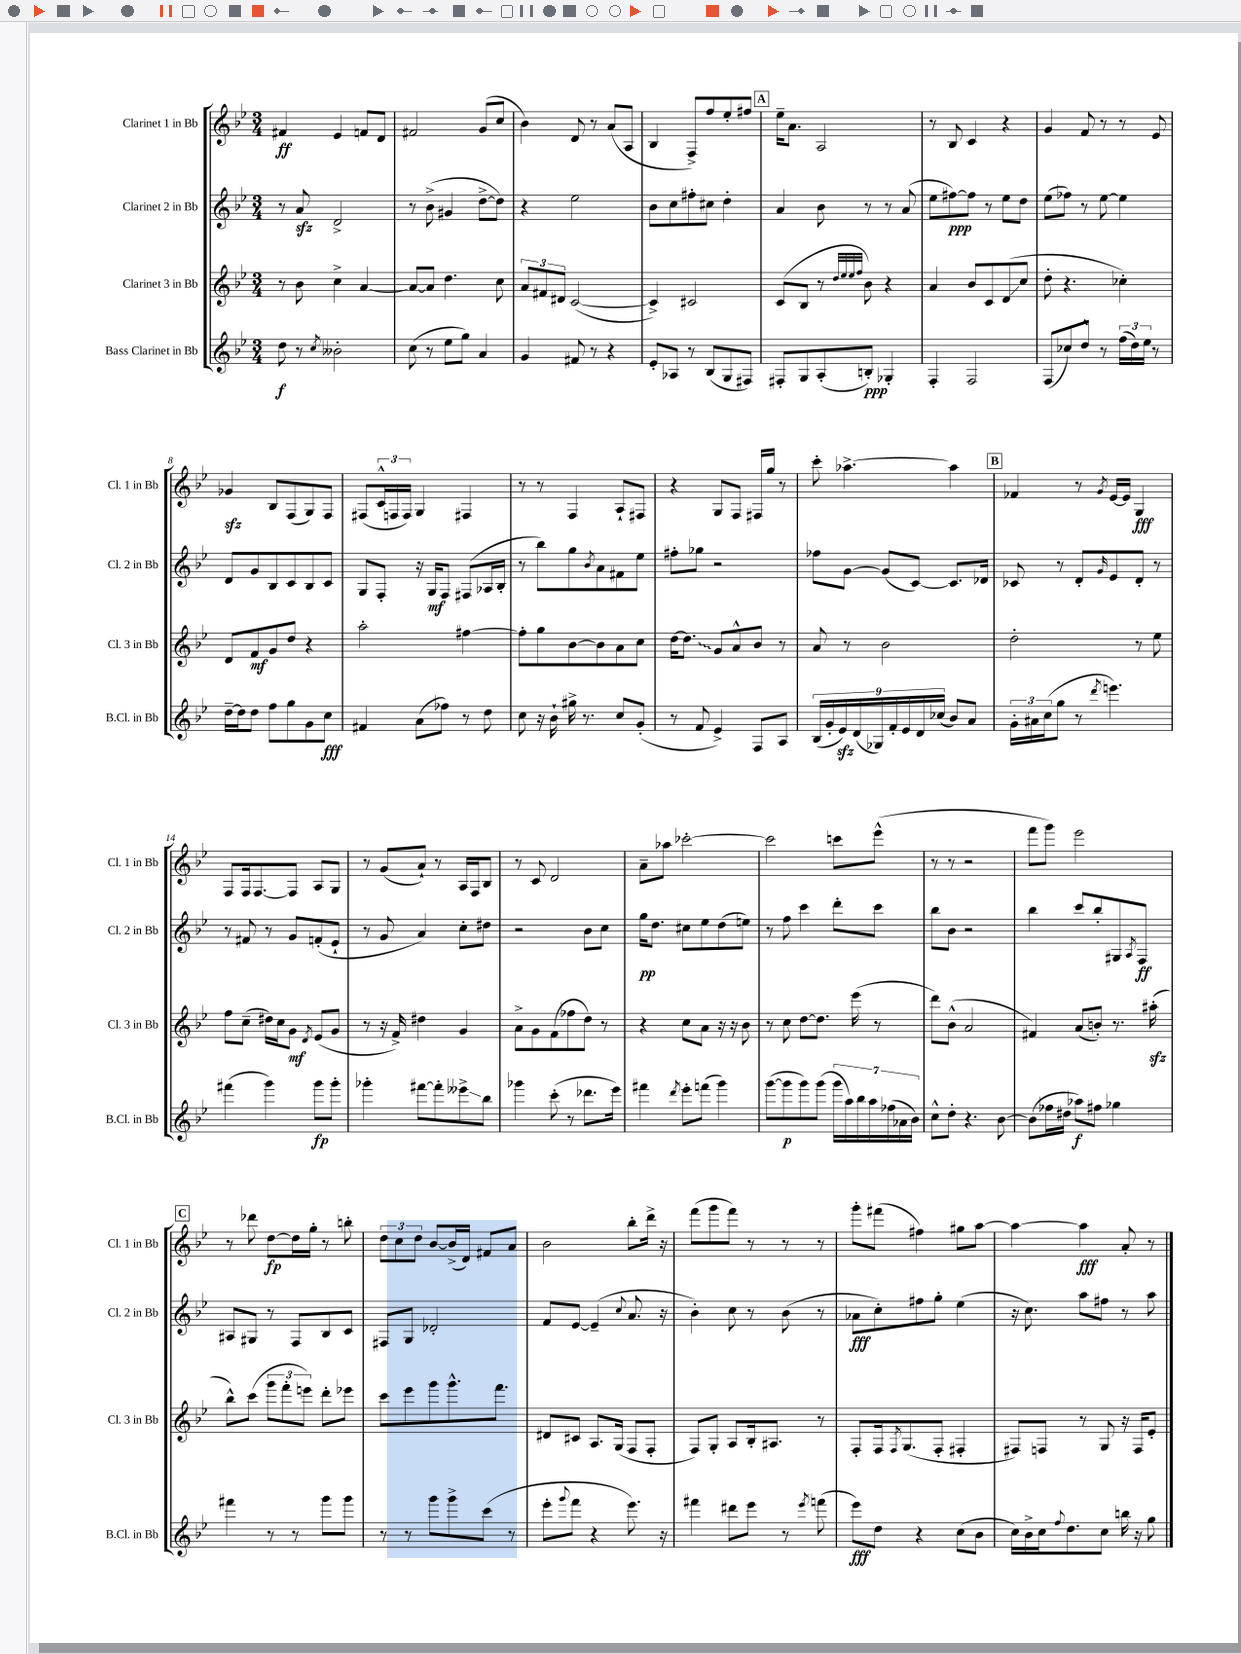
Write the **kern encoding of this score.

**kern	**kern	**kern	**kern
*staff4	*staff3	*staff2	*staff1
*clefG2	*clefG2	*clefG2	*clefG2
*k[b-e-]	*k[b-e-]	*k[b-e-]	*k[b-e-]
*M3/4	*M3/4	*M3/4	*M3/4
8dd	8r	8r	4f#
8r	8b-	8a	.
8qcc	.	.	.
2b--'	4cc^	2d^	4e-
.	[4a	.	8f
.	.	.	8d
=	=	=	=
(8cc	8a_	8r	2f#
8r	8a]	(8b-^	.
8ee-	4.dd	4g#	.
8gg)	.	.	.
4a	.	[8dd^	(8g
.	8cc	8dd])	8cc
=	=	=	=
4g	12a	4r	4b-)
.	12f#	.	.
.	12d#	.	.
8f#	([2c	2ee-	8d
8r	.	.	8r
4r	.	.	(8a
.	.	.	8A
=	=	=	=
8e-'	4c^])	8b-	4B-
8A-	.	8cc	.
8r	2c#	8ff#'	8F^)
(8B-	.	8cc#	8ff
8G	.	4dd'	8ee-'
8F#)	.	.	8ff#
=	=	=	=
8F#'	(8c	4a	16ee-~
.	.	.	8.a
8G	8B-	.	.
(8A'	8r	8b-	2A
.	32qqdd	.	.
.	32qqee-	.	.
.	32qqee-	.	.
.	32qqff	.	.
8B')	8b-)	8r	.
4G-'	4r	8r	.
.	.	(8a	.
=	=	=	=
4F'	4a	8ee-	8r
.	.	[8ff#)	8B-
2F	8b-	8ff#]	4c
.	8c	8r	.
.	(8d	8ee-	4r
.	8cc	8dd	.
=	=	=	=
(8F	8dd'	(8ee-	4g
8cc-)	4.r	8ff-)	.
8dd^^	.	8r	8f
8r	.	[8ee-	8r
(24ff	4cc-')	4ee-]	8r
24dd)	.	.	.
24ee-	.	.	.
8r	.	.	8e-
=	=	=	=
[16dd~	8d	8d	4g-
16dd]	.	.	.
8dd	8f	8g	.
8ff	8g	8B-	8B-
8gg	8dd	8c	(8F
8g	4r	8B-	8G)
8cc	.	8c	8F
=	=	=	=
4f#	2aa'	8G	(8F#
.	.	8F'	24c^^
.	.	.	24F
.	.	.	24F)
(8a	.	16r	4G
.	.	16G	.
8ff-)	.	8F	.
8r	[4ff#	(8F#	4F#
8dd	.	16A-	.
.	.	16B-'	.
=	=	=	=
8cc	8ff#']	8r	8r
16r	8gg	8bb-)	8r
16b-`	.	.	.
16gg#^	[8b-	8gg	4F
8.r	.	.	.
.	.	8qb-	.
.	8b-]	8a	.
8cc	8a	8f#	8A`
(8g'	8cc	8ee-	8F#
=	=	=	=
8r	[16dd	8ff#'	4r
.	8.dd]	.	.
8f	.	8gg-	.
4e-^)	8g	2r	8G
.	8a^^	.	8F
8F	8b-	.	16F#
.	.	.	16gg
8A	8r	.	8r
=	=	=	=
(18B-	8a	8ff-	8ccc'
18g'	.	.	.
18e-)	.	.	.
.	8r	[8g	[4.aa-^
(18d	.	.	.
18G-)	.	.	.
.	2b-	(8g]	.
18f'	.	.	.
18e-	.	.	.
.	.	[8c)	.
18d	.	.	.
(18cc-	.	.	.
8b-)	.	8.c]	4aa-]
8a	.	.	.
.	.	16d-	.
=	=	=	=
24g'	2dd'	8c-	4f-
24a#	.	.	.
(24cc	.	.	.
8gg	.	8r	.
8r	.	8d'	8r
8qddd	.	16qqg	8qg
4.eee)	.	8e-	[16e-
.	.	.	16e-]
.	8r	8d'	4G
.	8ee-	8r	.
=	=	=	=
(4fff#	8ff	8r	8F
.	(8cc~	8f#	16F
.	.	.	[8.F
4ggg)	16dd#)	8r	.
.	16cc	.	.
.	8g	8g	8F]
.	8qd	.	.
8ggg	(8e-	(8f'	8A
8ggg'	8g	8e-`	8G
=	=	=	=
4ggg-'	8r	8r	8r
.	16r	8g	(8g
.	16f^)	.	.
[8fff#	4dd#	4a)	8a`)
8fff#']	.	.	8r
8eee--^	4g	8cc'	16A
.	.	.	16F
8bb-	.	8dd#	8B-
=	=	=	=
4ggg-	8a^	2r	8r
.	8g	.	8c
(8ccc'	(8f	.	2d
8r	8ff-	.	.
8.ddd-	8dd)	8b-	.
.	8r	8cc	.
16eee-)	.	.	.
=	=	=	=
4fff#	4r	16gg	8a~
.	.	8.dd	.
.	.	.	8aa-
8qddd	.	.	.
8eee-'	8cc	8cc#	[2ccc-'
(8fff	8a	8ee-	.
4ggg)	16r	(8dd	.
.	16r	.	.
.	8b-	8ee)	.
=	=	=	=
([8ggg	8r	8r	2ccc-]
8ggg]	8cc	8ff	.
8ggg)	[8dd	4ccc	.
(8ggg	8.dd]	.	.
28ggg	.	8ddd'	8ccc
28aa)	.	.	.
.	(16eee-	.	.
28bb-	.	.	.
28aa	.	.	.
.	8r	8ccc	(8eee-^^
(28ff-	.	.	.
28a-	.	.	.
28b-)	.	.	.
=	=	=	=
8cc^^	8ddd)	8bb-	8r
8dd'	(8b-^^	8b-	8r
4.r	2a	2r	2r
[8b-	.	.	.
=	=	=	=
(8b-]	4f#)	4bb-	8fff
16ff-	.	.	8ggg)
16dd#	.	.	.
8aa-)	(8a	8ccc	2eee-
8ff#	8b')	8bb-'	.
4gg-	8.r	8G#	.
.	.	8qA	.
.	.	8F	.
.	(16aa#'	.	.
=	=	=	=
4fff#	8bb-^^)	8A#	8r
.	(8ccc	8G#	8ddd-
8r	12ggg	8r	[8dd
.	12fff'	.	.
8r	.	8F	16dd]
.	12eee)	.	.
.	.	.	16gg'
8ggg	8ddd'	8B-	8r
8ggg	8eee-	8c	8bb'
=	=	=	=
8r	8ccc	8F#	12dd
.	.	.	12cc
8r	8eee-	8G	.
.	.	.	12dd
8ggg	8ggg	2d-'	[8b-
8ggg^	8.ggg^^	.	(16b-^]
.	.	.	16d)
(8ccc	.	.	8f#
.	8.fff	.	.
8r	.	.	8a
=	=	=	=
8eee-'	8d#	8f	2b-
8qqggg	.	.	.
8fff	8c#	[8e-	.
4r	8.A	(4e-~]	.
.	(16G	.	.
.	.	8qqcc	.
8.eee-)	8F	8.a	8bb-'
.	8F'	.	16ddd^
16r	.	16r	16r
=	=	=	=
4fff#	8F)	4b-')	(8fff
.	8G'	.	8ggg
8ddd#	8A	8cc	8fff)
8eee-	16B-'	8r	8r
.	8.A#	.	.
8r	.	(8b-	8r
8qeee-	.	.	.
(8fff	8r	8r	8r
=	=	=	=
8eee-)	8F'	8a-	8ggg'
8dd	16F	8cc')	(8fff#
.	8qF	.	.
.	(8.G	.	.
4r	.	8ff#	4ff#)
.	8F'	8gg'	.
(8cc	4F#'	(4ee-	8gg#
8b-	.	.	[8aa
=	=	=	=
16cc)	8F#)	16r	4aa_
16b-^	.	8.cc)	.
16cc	8F	.	.
8qqff	.	.	.
8.dd	.	.	.
.	8r	8aa	4aa]
8cc	8G	8ff#	.
16bb	16r	8r	8a'
16r	16F	.	.
8gg	8e-'	8aa	8r
==	==	==	==
*-	*-	*-	*-
